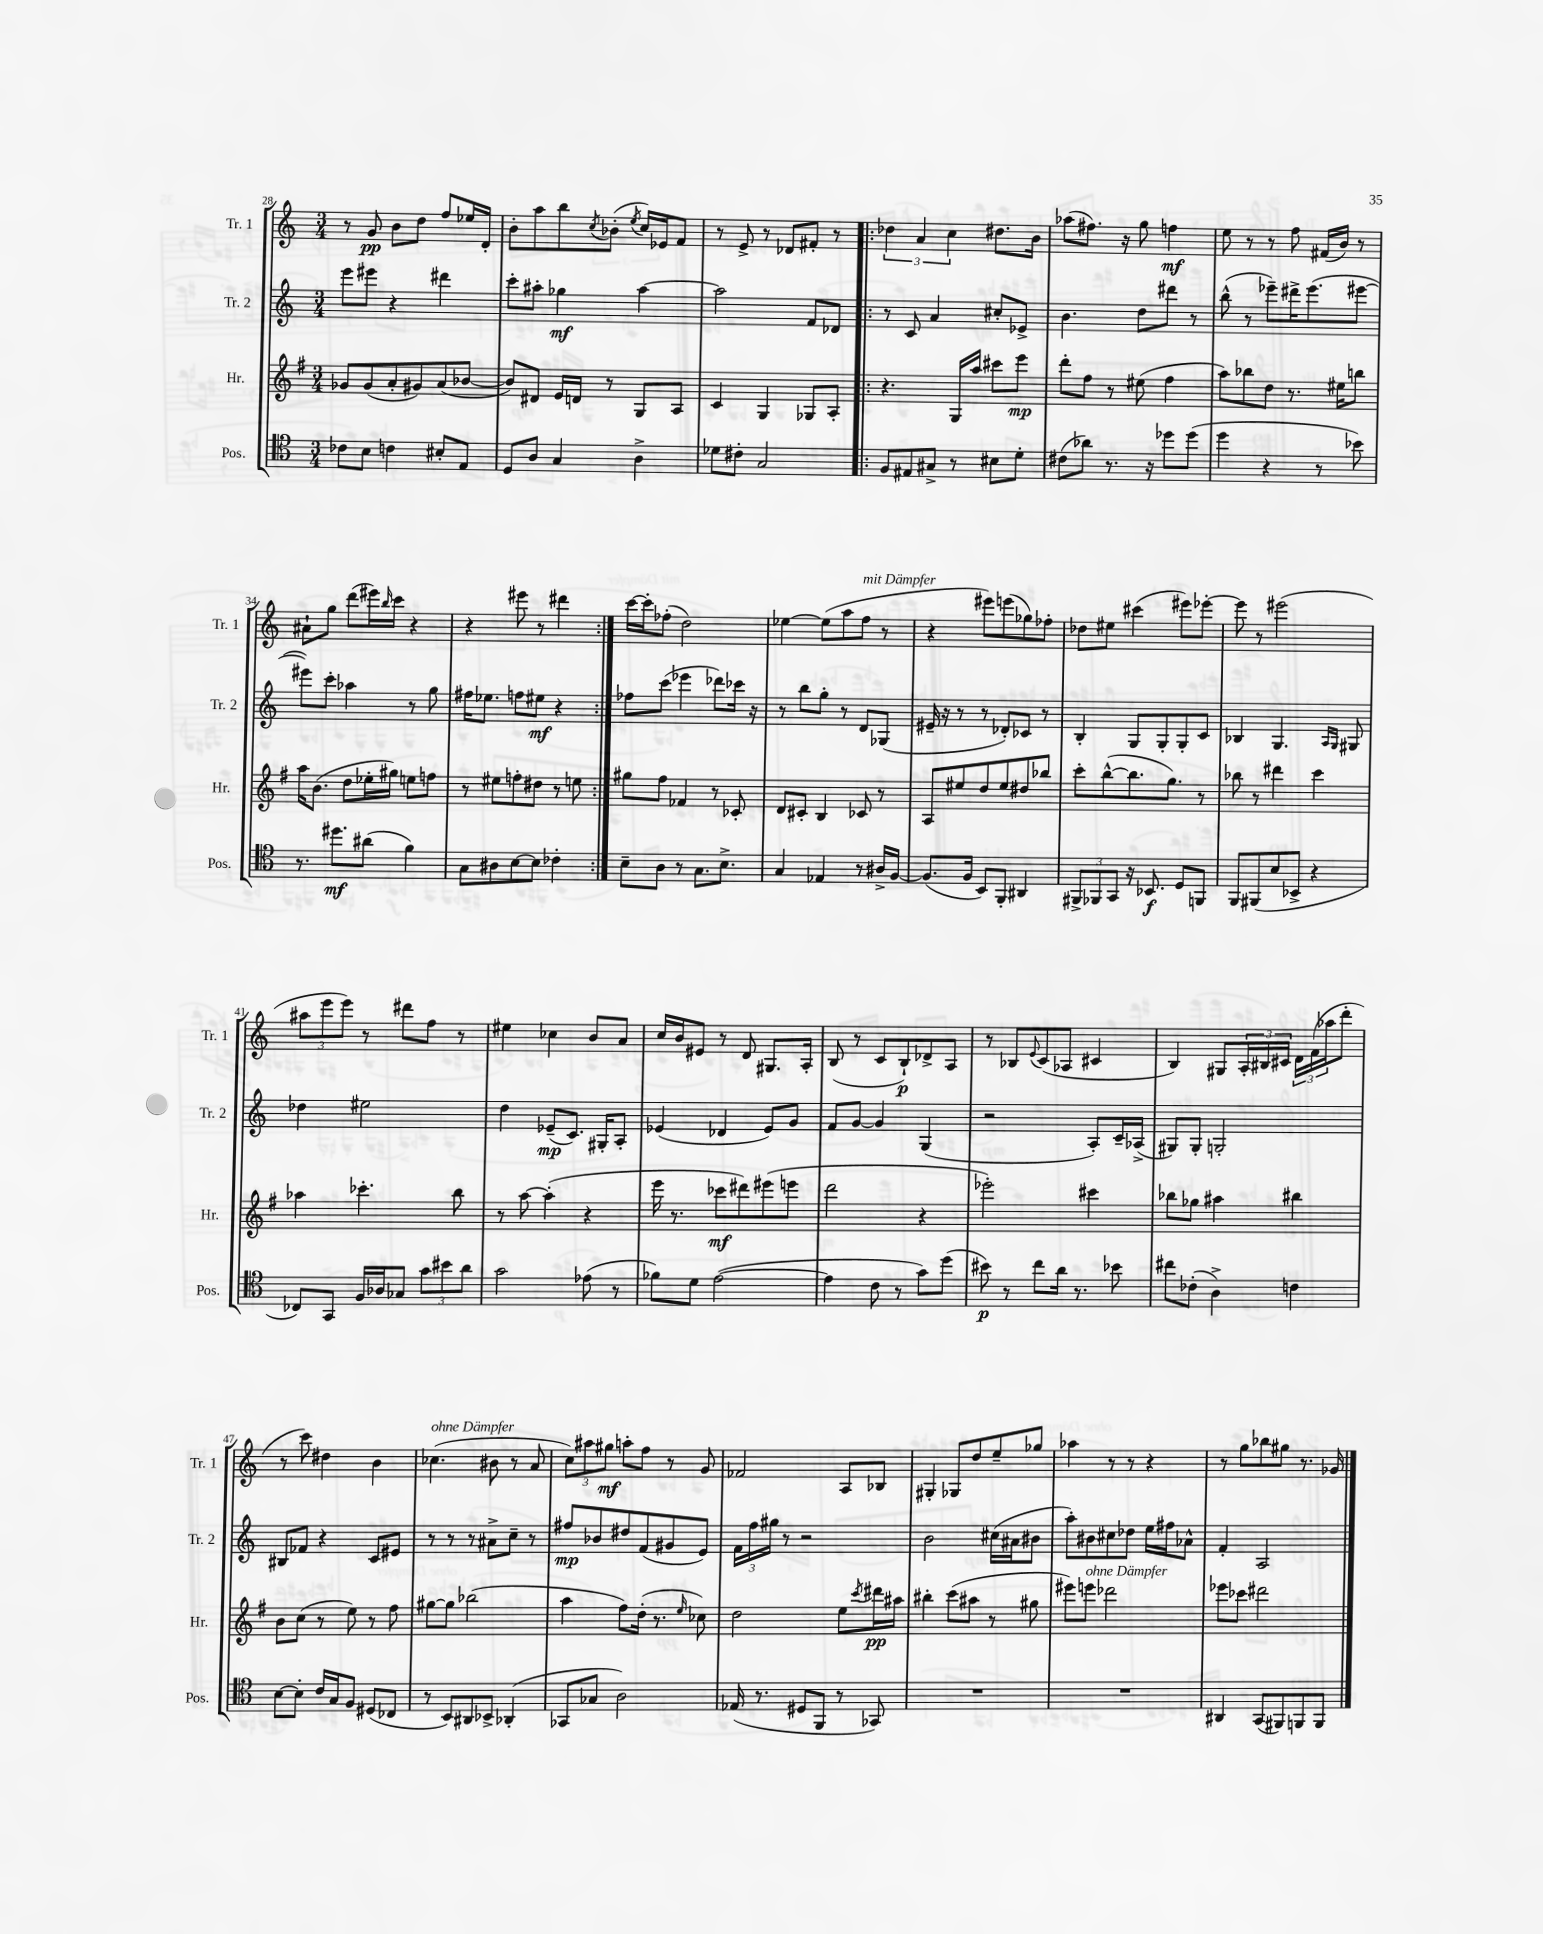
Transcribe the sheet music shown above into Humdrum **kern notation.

**kern	**dynam	**kern	**dynam	**kern	**dynam	**kern	**dynam
*part4	*part4	*part3	*part3	*part2	*part2	*part1	*part1
*staff4	*staff4	*staff3	*staff3	*staff2	*staff2	*staff1	*staff1
*I"Pos.	*	*I"Hr.	*	*I"Tr. 2	*	*I"Tr. 1	*
*I'Pos.	*	*I'Hr.	*	*I'Tr. 2	*	*I'Tr. 1	*
*clefC4	*	*clefG2	*	*clefG2	*	*clefG2	*
*k[]	*	*k[f#]	*	*k[]	*	*k[]	*
*M3/4	*	*M3/4	*	*M3/4	*	*M3/4	*
=28	=28	=28	=28	=28	=28	=28	=28
8c-X\L	.	8g-X/L	.	8eee\L	.	8r	.
8B\J	.	(8g-/	.	8eee#X\J	.	8g/	pp
4cn\	.	8a'/	.	4r	.	8b\L	.
.	.	8g#X/)	.	.	.	8dd\J	.
8B#X'/L	.	(8a/	.	4ddd#X\	.	8ff/L	.
8E/J	.	[8b-X/J	.	.	.	16ee-X/L	.
.	.	.	.	.	.	16d'/JJ	.
=29	=29	=29	=29	=29	=29	=29	=29
8D/L	.	8b-/L])	.	8ccc'\L	.	8b'\L	.
8A/J	.	8d#X/J	.	8aa#X'\J	.	8aa\	.
4G/	.	16e/LL	.	4gg-X\	mf	8bb\	.
.	.	16dn/JJ	.	.	.	.	.
.	.	.	.	.	.	8qcc/	.
.	.	8r	.	.	.	(8b-X'\J	.
.	.	.	.	.	.	8qee/	.
4A^\	.	8G/L	.	[4aa#\	.	16cc/LL)	.
.	.	.	.	.	.	16e-X/J	.
.	.	8A/J	.	.	.	8f/J	.
=30	=30	=30	=30	=30	=30	=30	=30
8d-X\L	.	4c/	.	2aa#\]	.	8r	.
8c#X'\J	.	.	.	.	.	8e^/	.
2G/	.	4G/	.	.	.	8r	.
.	.	.	.	.	.	8d-X/L	.
.	.	8G-X/L	.	8f/L	.	8f#X'/J	.
.	.	8A'/J	.	8d-X/J	.	8r	.
=31!|:	=31!|:	=31!|:	=31!|:	=31!|:	=31!|:	=31!|:	=31!|:
8F/L	.	4.r	.	8r	.	6dd-X\	.
8E#X/	.	.	.	8c/	.	.	.
.	.	.	.	.	.	6a/	.
8G#X^/J	.	.	.	4a/	.	.	.
.	.	.	.	.	.	6cc\	.
8r	.	16G/LL	.	.	.	.	.
.	.	16aa/JJ	.	.	.	.	.
8B#X\L	.	8ccc#X\L	.	8cc#X'/L	.	8.dd#X\L	.
8d'\J	.	8eee\J	mp	8e-X^/J	.	.	.
.	.	.	.	.	.	16b\Jk	.
=32	=32	=32	=32	=32	=32	=32	=32
(8c#X\L	.	8ddd'\L	.	4.b\	.	(8aa-X\L	.
8a-X\J)	.	8ff#\J	.	.	.	8.ff#X\J)	.
8.r	.	8r	.	.	.	.	.
.	.	.	.	.	.	16r	.
.	.	(8ee#X\	.	8dd\L	.	8gg\	.
16r	.	.	.	.	.	.	.
8dd-X\L	.	4ff#\	.	8ddd#X\J	.	4ffn\	mf
(8dd-\J	.	.	.	8r	.	.	.
=33	=33	=33	=33	=33	=33	=33	=33
4dd\	.	8aa\L)	.	(8bb^^\	.	8ee\	.
.	.	8bb-X\	.	8r	.	8r	.
4r	.	8dd\J	.	8eee-X~\L)	.	8r	.
.	.	8.r	.	16ddd#X^\K	.	8ff\	.
.	.	.	.	(8.eee-\	.	.	.
8r	.	.	.	.	.	(16f#X/LL	.
.	.	16ee#X\KL	.	.	.	16b/JJ)	.
8b-X\)	.	8bbn\J	.	[8eee#X\J	.	8r	.
!!LO:LB:g=z
=34	=34	=34	=34	=34	=34	=34	=34
8.r	.	16aa\KL	.	8eee#X\L])	.	8a#X`\L	.
.	.	(8.b\J	.	.	.	.	.
.	.	.	.	8ccc'\J	.	8gg\J	.
8.dd#X\L	mf	.	.	.	.	.	.
.	.	8dd\L	.	4aa-X\	.	(8ddd\L	.
(8a#X\J	.	16ee-X'\L	.	.	.	16eee#X\L)	.
.	.	.	.	.	.	16qqbb/	.
.	.	16gg#X\JJ)	.	.	.	16ccc\JJ	.
4f\)	.	8een\L	.	8r	.	4r	.
.	.	8ffn\J	.	8gg\	.	.	.
=35	=35	=35	=35	=35	=35	=35	=35
8G\L	.	8r	.	16ff#X\KL	.	4r	.
.	.	.	.	8.ee-X\J	.	.	.
8A#X\	.	8ee#X\L	.	.	.	.	.
[8B\	.	8ffn'\	.	8ffn\L	.	8eee#X\	.
8B\J]	.	8dd#X\J	.	8ee#X\J	mf	8r	.
4c-X'\	.	8r	.	4r	.	4ddd#X\	.
.	.	8een\	.	.	.	.	.
=36:|!	=36:|!	=36:|!	=36:|!	=36:|!	=36:|!	=36:|!	=36:|!
8B~\L	.	8gg#X\L	.	8ff-X\L	.	[16ccc\LL	.
.	.	.	.	.	.	16ccc'\J]	.
8A\J	.	8ff#\J	.	(8ccc\J	.	(8ff-X'\J	.
8r	.	4f-X/	.	4eee-X\	.	2dd\)	.
8.G\L	.	.	.	.	.	.	.
.	.	8r	.	8ddd-X\L)	.	.	.
8.B^\J	.	.	.	.	.	.	.
.	.	8c-X'/	.	16ccc-X\Jk	.	.	.
.	.	.	.	16r	.	.	.
=37	=37	=37	=37	=37	=37	=37	=37
4G/	.	8d/L	.	8r	.	[4ee-X\	.
.	.	8c#X'/J	.	8bb\L	.	.	.
4E-X/	.	4B/	.	8gg'\J	.	(8ee-\L]	.
.	.	.	.	8r	.	8aa\	.
!	!	!	!	!	!	!LO:TX:a:i:t=mit Dämpfer	!
8r	.	8c-X/	.	8d/L	.	8ff\J	.
16A#X^/LL	.	8r	.	(8G-X/J	.	8r	.
[16F/JJ	.	.	.	.	.	.	.
=38	=38	=38	=38	=38	=38	=38	=38
(8.F/L]	.	8A/L	.	16e#X~/	.	4r	.
.	.	.	.	16r	.	.	.
.	.	8ee#X/	.	8r	.	.	.
16F/Jk	.	.	.	.	.	.	.
8BB/L)	.	8dd/	.	8r	.	8eee#X\L)	.
8FF'/J	.	8ee#/	.	8d-X'/L)	.	(8eeen\	.
4AA#X/	.	8dd#X/	.	8c-X/J	.	8gg-X\)	.
.	.	8bb-X/J	.	8r	.	8ff-X'\J	.
=39	=39	=39	=39	=39	=39	=39	=39
12FF#X^/L	.	8ccc'\L	.	4B'/	.	8dd-X\L	.
12FF-X/	.	.	.	.	.	.	.
.	.	([8bb^^\	.	.	.	8ee#X\J	.
12GG/J	.	.	.	.	.	.	.
16r	.	8.bb\]	.	8G/L	.	(4ccc#X\	.
8.BB-X/	f	.	.	.	.	.	.
.	.	.	.	8G'/	.	.	.
.	.	8.gg\J)	.	.	.	.	.
8D/L	.	.	.	8G'/	.	8eee#X\L)	.
8FFn/J	.	8r	.	8c/J	.	[8eee-X'\J	.
=40	=40	=40	=40	=40	=40	=40	=40
8FF/L	.	8bb-X\	.	4B-X/	.	8eee-\]	.
(8FF#X/	.	8r	.	.	.	8r	.
8B/	.	4ddd#X\	.	4.G/	.	(2eee#X\	.
8BB-X^/J	.	.	.	.	.	.	.
4r	.	4ccc\	.	.	.	.	.
.	.	.	.	16qqA/LL	.	.	.
.	.	.	.	16qqG/JJ	.	.	.
.	.	.	.	8G#X/	.	.	.
!!LO:LB:g=z
=41	=41	=41	=41	=41	=41	=41	=41
8C-X/L)	.	4aa-X\	.	4dd-X\	.	12aa#X\L	.
.	.	.	.	.	.	12eee\	.
8GG/J	.	.	.	.	.	.	.
.	.	.	.	.	.	12eee\J)	.
16F/LL	.	4.ccc-X'\	.	2ee#X\	.	8r	.
16A-X/J	.	.	.	.	.	.	.
8G-X/J	.	.	.	.	.	8ddd#X\L	.
12g\L	.	.	.	.	.	8ff\J	.
12b#X\	.	.	.	.	.	.	.
.	.	8bb\	.	.	.	8r	.
12a\J	.	.	.	.	.	.	.
=42	=42	=42	=42	=42	=42	=42	=42
2g\	.	8r	.	4dd\	.	4ee#X\	.
.	.	[8aa\	.	.	.	.	.
.	.	(4aa'\]	.	(8e-X~/L	mp	4cc-X\	.
.	.	.	.	8.c/J)	.	.	.
(8e-X\	.	4r	.	.	.	8b/L	.
.	.	.	.	16G#X'/KL	.	.	.
8r	.	.	.	8A'/J	.	8a/J	.
=43	=43	=43	=43	=43	=43	=43	=43
8f-X\L)	.	16eee\	.	(4e-X/	.	16cc/LL	.
.	.	8.r	.	.	.	16b/J	.
8d\J	.	.	.	.	.	8e#X/J	.
([2e\	.	8ccc-X\L	mf	4d-X/	.	8r	.
.	.	8ddd#X\)	.	.	.	8d/	.
.	.	(8eee#X\	.	8e-/L)	.	8.G#X/L	.
.	.	8eeen\J	.	8g/J	.	.	.
.	.	.	.	.	.	16A'/Jk	.
=44	=44	=44	=44	=44	=44	=44	=44
4e\]	.	2ddd\	.	8f/L	.	(8B/	.
.	.	.	.	[8g/J	.	8r	.
8c\	.	.	.	4g/]	.	8c/L	.
8r	.	.	.	.	.	8B`/)	p
8g\L)	.	4r	.	(4G/	.	8d-X^/	.
(8dd\J	.	.	.	.	.	8A/J	.
=45	=45	=45	=45	=45	=45	=45	=45
8b#X\)	p	2eee-X'\)	.	2r	.	8r	.
8r	.	.	.	.	.	8B-X/L	.
.	.	.	.	.	.	8qqe/	.
8cc\L	.	.	.	.	.	(8c/	.
16a\Jk	.	.	.	.	.	8A-X/J	.
8.r	.	.	.	.	.	.	.
.	.	4ccc#X\	.	8A'/L)	.	4c#X/	.
8b-X\	.	.	.	16c~/L	.	.	.
.	.	.	.	(16A-X^/JJ	.	.	.
=46	=46	=46	=46	=46	=46	=46	=46
8cc#X\L	.	8bb-X\L	.	8G#X/L)	.	4B/)	.
(8c-X'\J	.	8gg-X\J	.	8G#'/J	.	.	.
4A^\)	.	4aa#X\	.	2Gn'/	.	8G#X/L	.
.	.	.	.	.	.	24A'/L	.
.	.	.	.	.	.	24B#X/	.
.	.	.	.	.	.	24c#X/JJ	.
4cn\	.	4bb#X\	.	.	.	24d\LL	.
.	.	.	.	.	.	(24f\	.
.	.	.	.	.	.	24aa-X\J	.
.	.	.	.	.	.	8ddd'\J	.
!!LO:LB:g=z
=47	=47	=47	=47	=47	=47	=47	=47
[8B\L	.	8b\L	.	8B#X/L	.	8r	.
8B'\J]	.	(8cc\J	.	8f-X/J	.	8ccc\)	.
16c/LL	.	8r	.	4r	.	4dd#X\	.
16G/J	.	.	.	.	.	.	.
8F/J	.	8ee\)	.	.	.	.	.
(8D#X/L	.	8r	.	8c/L	.	4b\	.
8C-X/J	.	8ff#\	.	8e#X/J	.	.	.
=48	=48	=48	=48	=48	=48	=48	=48
!	!	!	!	!	!	!LO:TX:a:i:t=ohne Dämpfer	!
8r	.	[8gg#X\L	.	8r	.	(4.cc-X\	.
8BB/L)	.	8gg#\J]	.	8r	.	.	.
8AA#X/	.	(2bb-X\	.	8r	.	.	.
8BB-X^/J	.	.	.	8a#X^\L	.	8b#X\	.
(4AA-X'/	.	.	.	8cc~\J	.	8r	.
.	.	.	.	8r	.	8a/	.
=49	=49	=49	=49	=49	=49	=49	=49
8GG-X/L	.	4aa\	.	8ff#X/L	mp	12cc\L)	.
.	.	.	.	.	.	12aa#X\	.
8G-X/J	.	.	.	8b-X/	.	.	.
.	.	.	.	.	.	12gg#X\J	mf
2A\)	.	8ff#\L)	.	8dd#X/	.	8aan'\L	.
.	.	(16dd'\Jk	.	(8f/	.	8ff\J	.
.	.	8.r	.	.	.	.	.
.	.	.	.	8g#X/	.	8r	.
.	.	16qqee/	.	.	.	.	.
.	.	8cc-X\)	.	8e/J)	.	8g/	.
=50	=50	=50	=50	=50	=50	=50	=50
(16E-X/	.	2dd\	.	24f\LL	.	2f-X/	.
.	.	.	.	24ff\	.	.	.
8.r	.	.	.	.	.	.	.
.	.	.	.	24gg#X\JJ	.	.	.
.	.	.	.	8r	.	.	.
8D#X/L	.	.	.	2r	.	.	.
8FF/J	.	.	.	.	.	.	.
8r	.	8ee\L	.	.	.	8A/L	.
.	.	8qccc/	.	.	.	.	.
8GG-X/)	.	16ddd#X\L	pp	.	.	8B-X/J	.
.	.	16aa#X\JJ	.	.	.	.	.
=51	=51	=51	=51	=51	=51	=51	=51
2.r	.	4bb#X'\	.	2b\	.	4G#X'/	.
.	.	(8ccc\L	.	.	.	8G-X/L	.
.	.	8aa#X\J	.	.	.	8dd/	.
.	.	8r	.	(16cc#X\LL	.	8ee~/	.
.	.	.	.	16a#X\J	.	.	.
.	.	8gg#X\	.	8b#X\J	.	8gg-X/J	.
=52	=52	=52	=52	=52	=52	=52	=52
2.r	.	8eee#X\L)	.	8aa'\L)	.	4aa-X\	.
!	!	!LO:TX:a:i:t=ohne Dämpfer	!	!	!	!	!
.	.	8eeen\J	.	8b#X\	.	.	.
.	.	2ddd-X\	.	8cc#X\	.	8r	.
.	.	.	.	8dd-X\J	.	8r	.
.	.	.	.	16ee\LL	.	4r	.
.	.	.	.	16ff#X\J	.	.	.
.	.	.	.	8a-X^^\J	.	.	.
=53	=53	=53	=53	=53	=53	=53	=53
4AA#X/	.	8eee-X\L	.	4f'/	.	8r	.
.	.	8ccc-X\J	.	.	.	8gg\L	.
(8GG/L	.	2ddd#X\	.	2A/	.	8bb-X\	.
8FF#X/)	.	.	.	.	.	8gg#X\J	.
8FFn/	.	.	.	.	.	8.r	.
8FF/J	.	.	.	.	.	.	.
.	.	.	.	.	.	16g-X/	.
==	==	==	==	==	==	==	==
*-	*-	*-	*-	*-	*-	*-	*-
